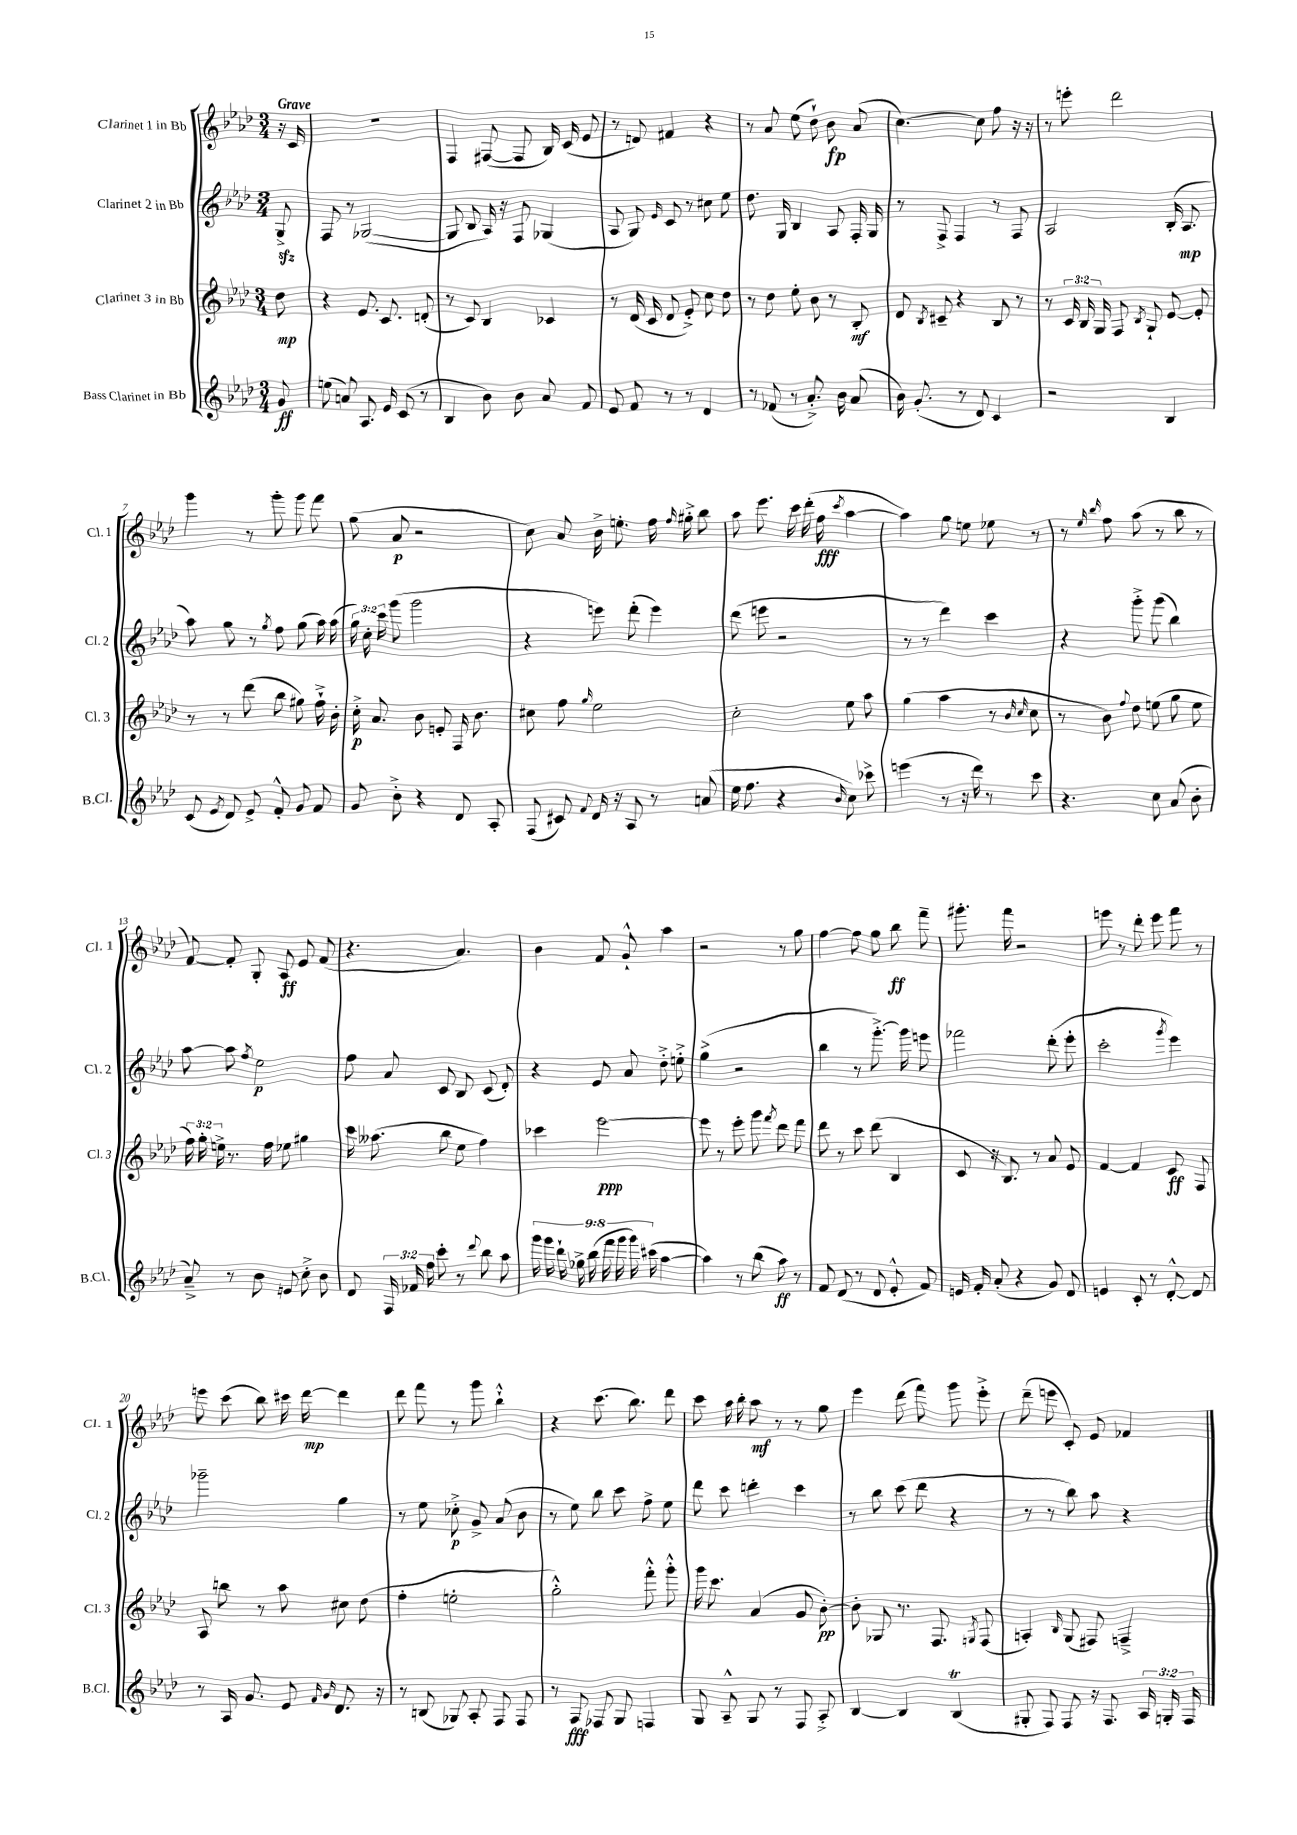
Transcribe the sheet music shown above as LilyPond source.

<<
\new StaffGroup <<
\new Staff = "s0" \with { instrumentName = "Clarinet 1 in Bb" shortInstrumentName = "Cl. 1" } {
    \clef treble \key aes \major \numericTimeSignature \time 3/4 \partial 8 \tempo "Grave"
    \autoBeamOff r16 c'16 |
    R2. |
    f4 fis8~( fis8 bes16) c'16( ees'8 |
    r8 d'8) fis'4 r4 |
    r8 aes'8 ees''8( des''8-!) bes'8\fp aes'8( |
    c''4.~) c''8 f''8 r16 r16 |
    r8 e'''8-. des'''2 |
    g'''4 r8 g'''8-. g'''8 f'''8 |
    g''8( aes'8\p r2 |
    c''8) aes'8 bes'16-> e''8.-. f''16 \grace { f''16 } gis''16-.-> bes''8 |
    aes''8 ees'''8. c'''16 des'''16-.( f''16\fff \acciaccatura { c'''8 } aes''4~ |
    aes''4) g''8 e''8 ees''8 r8 |
    r8 \grace { ees''16 bes''16 } f''8 aes''8( r8 bes''8 r8 |
    f'8~) f'8-. g8-. aes8\ff ees'8 f'8( |
    r4. aes'4.) |
    bes'4 f'8 g'8-!-^ aes''4 |
    r2 r8 g''8 |
    f''4~ f''8 g''8 bes''8\ff f'''8-- |
    gis'''8.-. f'''16 r2 |
    e'''8 r8 des'''8-. e'''8 f'''8 r8 |
    e'''8 c'''8( bes''8) cis'''16 des'''16~\mp des'''4 |
    des'''8 f'''8 r8 g'''8 bes''4-!-^ |
    r4 c'''8.( bes''8.) des'''8 |
    c'''8 aes''16 bes''16-. aes''8\mf r8 r8 g''8 |
    ees'''4 des'''8( f'''8) g'''8 ees'''8-.-> |
    des'''8--( e'''8 c'8-.) ees'8 fes'4 \bar "|." |
}
\new Staff = "s1" \with { instrumentName = "Clarinet 2 in Bb" shortInstrumentName = "Cl. 2" } {
    \clef treble \key aes \major \numericTimeSignature \time 3/4 \override Staff.TupletNumber.text = #tuplet-number::calc-fraction-text \partial 8
    \autoBeamOff g8->\sfz |
    f8 r8 ges2~( |
    ges8 bes8 aes16) r16 f8 ges4( |
    aes8 g8) \grace { ees'16 } c'8 r8 cis''8 ees''8 |
    des''8. g16 bes4 aes8 f16-. g16 |
    r8 f8-> f4 r8 f8 |
    aes2 bes16-.( aes8.\mp |
    aes''8) g''8 r8 \acciaccatura { g''8 } f''8 g''8( aes''16) aes''16( |
    \tuplet 3/2 { g''16) c''16-. c'''16 } g'''8( g'''2 |
    r4 e'''8) des'''8-.( e'''4) |
    des'''8( e'''8 r2 |
    r8 r8 des'''4) c'''4 |
    r4 g'''8-.-> g'''8( bes''4) |
    aes''8~ aes''8 \acciaccatura { f''8 } ees''2\p |
    f''8 aes'8 c'8 bes8 c'8( des'8-.) |
    r4 ees'8 aes'8 des''8-.-> e''8-.-> |
    g''4->( r2 |
    bes''4 r8 g'''8.~-.->) g'''16 e'''8 |
    fes'''2 des'''8-.( ees'''8-. |
    c'''2-. \acciaccatura { g'''8 } ees'''4) |
    ges'''2-- g''4 |
    r8 ees''8 ces''8-.->\p g'8-> aes'8( bes'8 |
    r8 ees''8) bes''8 c'''8 f''8-> ees''8 |
    des'''8 c'''8 d'''4-. c'''4 |
    r8 bes''8 c'''8( des'''8 r4 |
    r8 r8 bes''8) aes''8 r4 \bar "|." |
}
\new Staff = "s2" \with { instrumentName = "Clarinet 3 in Bb" shortInstrumentName = "Cl. 3" } {
    \clef treble \key aes \major \numericTimeSignature \time 3/4 \override Staff.TupletNumber.text = #tuplet-number::calc-fraction-text \partial 8
    \autoBeamOff des''8\mp |
    r4 ees'8. c'8. d'8-.( |
    r8 c'8) bes4 ces'4 |
    r8 des'16( c'16 des'8 ees'8-.->) c''8 des''8 |
    r8 des''8 ees''8-. bes'8 r8 bes8-.\mf |
    des'8 \acciaccatura { bes8 } cis'8-- r4 bes8 r8 |
    r8 \tuplet 3/2 { c'16 bes16 g16 } f8 \acciaccatura { bes8 } g8-! ees'8~ ees'8-. |
    r8 r8 des'''8( bes''8 gis''8) f''16-!-> bes'16-. |
    c''16-.->\p aes'8. bes'8 e'8-. f16 bes'8. |
    cis''8 f''8 \grace { g''16 } ees''2 |
    c''2-. ees''8 aes''8 |
    g''4( aes''4 r8 \grace { bes'16 c''16 } c''8 |
    r8 bes'8) \appoggiatura { f''8 } des''8 e''8( g''8 e''8 |
    \tuplet 3/2 { f''16) g''16-. e''16-> } r8. f''16 ees''8 gis''4 |
    c'''16 aeses''8.( bes''8 ees''8 f''4) |
    ces'''4 ees'''2~\ppp |
    ees'''8 r8 ees'''8-. g'''8 \acciaccatura { f'''8 } des'''8 f'''8 |
    des'''8 r8 c'''8 des'''8( bes4 |
    c'8 r16 bes8.) r8 aes'8 ees'8 |
    f'4~ f'4 c'8\ff f8 |
    aes8 b''8 r8 aes''8 cis''8 des''8( |
    f''4-. e''2-. |
    g''2-.-^) f'''8-.-^ g'''8-.-^ |
    g'''16 c'''8. aes'4( g'8 bes'8~-.\pp) |
    bes'8-. ges8 r8. f8. \acciaccatura { g8 } f8( |
    a4-.) \grace { bes16 } g8( fis8) f4---> \bar "|." |
}
\new Staff = "s3" \with { instrumentName = "Bass Clarinet in Bb" shortInstrumentName = "B.Cl." } {
    \clef treble \key aes \major \numericTimeSignature \time 3/4 \override Staff.TupletNumber.text = #tuplet-number::calc-fraction-text \partial 8
    \autoBeamOff g'8\ff |
    e''8( a'8) aes8. ees'16 c'8( r8 |
    bes4 bes'8) bes'8 aes'8 f'8 |
    ees'8 f'8 r8 r8 des'4 |
    r8 fes'8( r8 aes'8.-.->) bes'16 aes'8( |
    bes'16) g'8.-.( r8 des'8) c'4 |
    r2 bes4 |
    c'8( \acciaccatura { ees'8 } des'8) ees'8-> f'8-.-^ g'8 f'8 |
    g'8 bes'8-.-> r4 des'8 aes8-. |
    f8( cis'8) \appoggiatura { f'8 } des'16 r16 aes8 r8 a'8( |
    ees''16 f''8. r4 \grace { bes'16 } c''8) ces'''8-> |
    e'''4( r8 r16 des'''16) r8 c'''8 |
    r4. c''8 aes'8( bes'8-. |
    aes'8--->) r8 bes'8 e'8 c''8-.-> bes'8 |
    des'8 \tuplet 3/2 { f16 fes'16 f''16 } c'''8-. r8 \appoggiatura { des'''8 } bes''8 aes''8 |
    \tuplet 9/8 { g'''16 g'''16 des'''16-! ges''16-> bes''16( f'''16 g'''16 g'''16) cis'''16( } aes''4~ |
    aes''4) r8 bes''8( aes''8\ff) r8 |
    f'8 des'8( r8 des'8 ees'8-.-^ f'8) |
    e'16 f'16-. aes'8-.( r4 g'8) des'8 |
    e'4 c'8-. r8 des'8~-.-^ des'8 |
    r8 aes16 g'8. ees'8 \grace { f'16 g'16 } des'8. r16 |
    r8 b8( ges8) aes8-. f8 f8 |
    r8 f8\fff fes8 g8 f4 |
    g8 aes8---^ g8 r8 f8 aes8-.-> |
    bes4~ bes4 bes4\trill( |
    gis8-. f8) f8 r16 f8. \tuplet 3/2 { aes16 g16-. f16 } \bar "|." |
}
>>
>>
